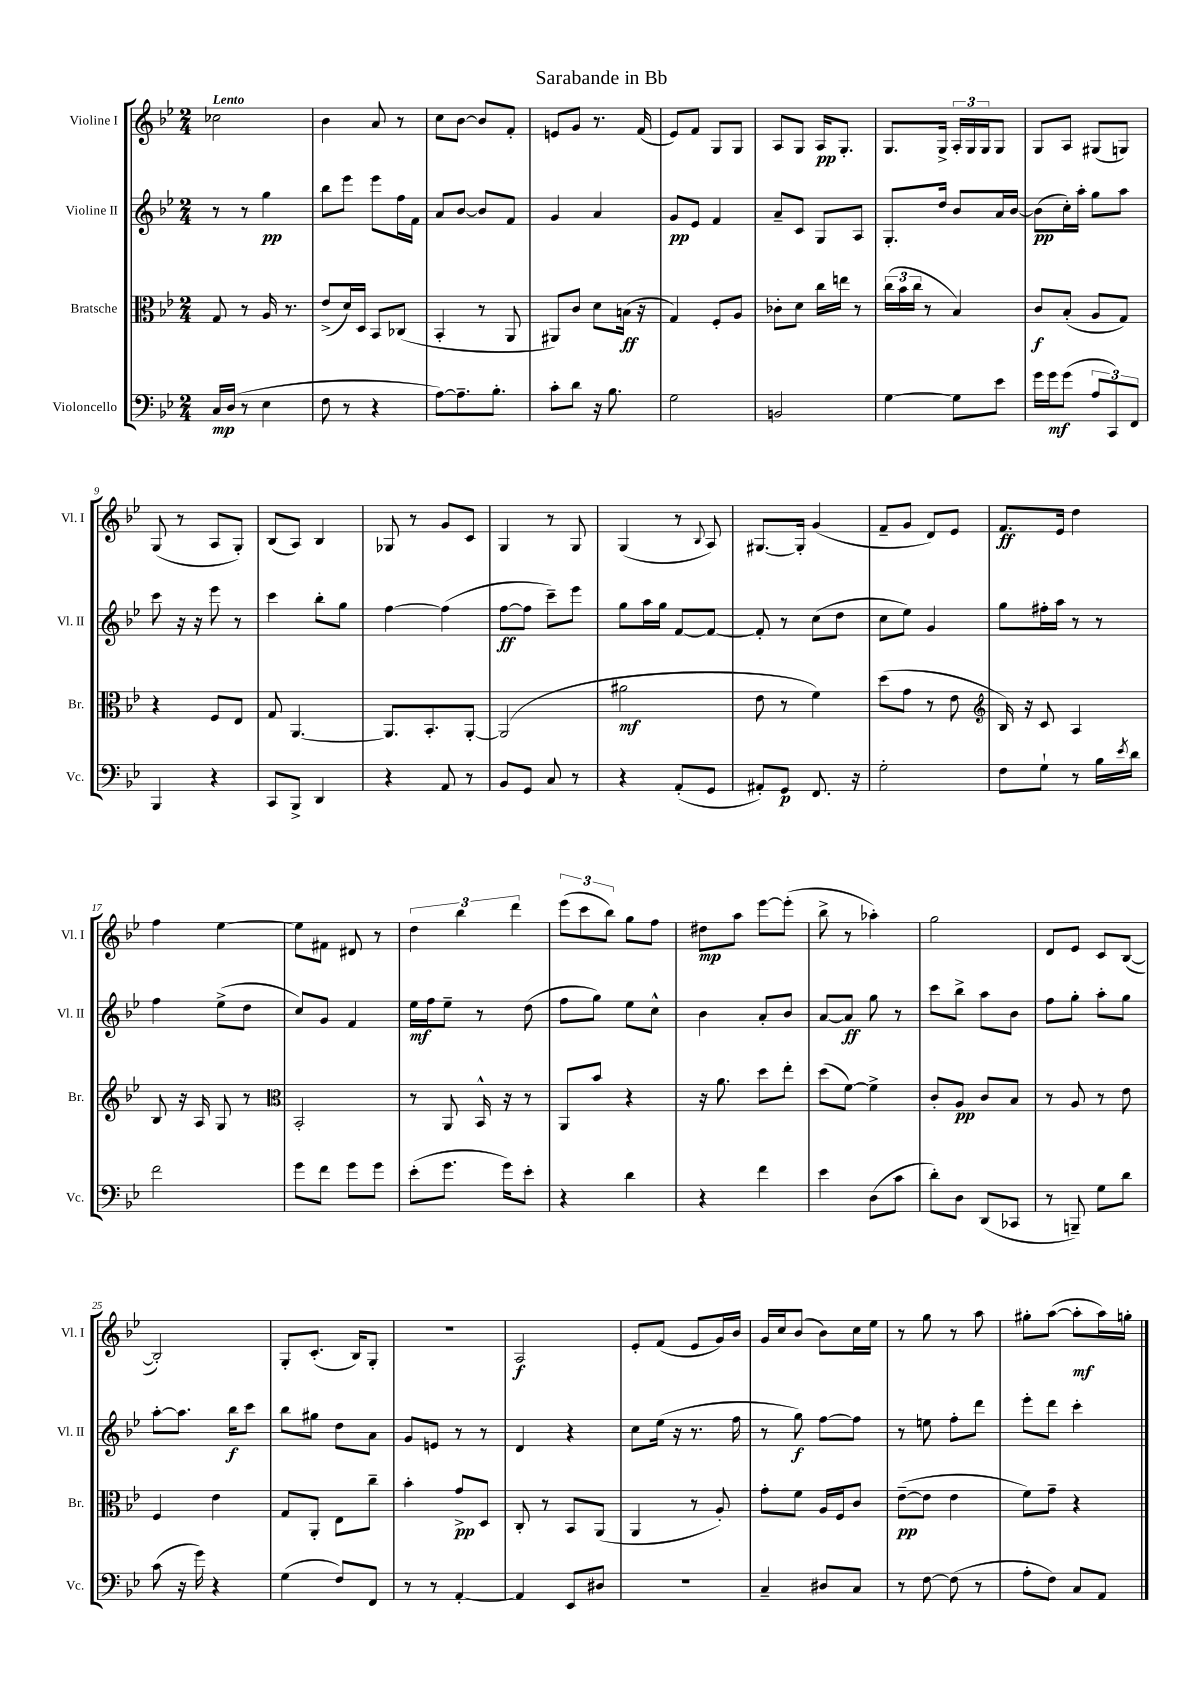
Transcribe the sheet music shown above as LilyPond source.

\header { title = "Sarabande in Bb" }
<<
\new StaffGroup <<
\new Staff = "s0" \with { instrumentName = "Violine I" shortInstrumentName = "Vl. I" } {
    \clef treble \key bes \major \numericTimeSignature \time 2/4 \tempo "Lento"
    ces''2 |
    bes'4 a'8 r8 |
    c''8 bes'8~ bes'8 f'8-. |
    e'8 g'8 r8. f'16( |
    ees'8) f'8 g8 g8 |
    a8 g8 a16\pp g8.-. |
    g8. g16-> \tuplet 3/2 { a16-. g16 g16 } g8 |
    g8 a8 gis8( g8) |
    g8( r8 a8 g8-.) |
    bes8( a8) bes4 |
    ges8 r8 g'8 c'8 |
    g4 r8 g8 |
    g4( r8 \appoggiatura { bes8 } a8) |
    gis8.~ gis16-. g'4( |
    f'8-- g'8 d'8) ees'8 |
    f'8.\ff ees'16 d''4 |
    f''4 ees''4~ |
    ees''8 fis'8 dis'8 r8 |
    \tuplet 3/2 { d''4 bes''4 d'''4 } |
    \tuplet 3/2 { ees'''8( c'''8 bes''8) } g''8 f''8 |
    dis''8\mp a''8 ees'''8~ ees'''8-.( |
    bes''8-> r8 aes''4-.) |
    g''2 |
    d'8 ees'8 c'8 bes8~( |
    bes2-.) |
    g8-. c'8.-.( bes16) g8-. |
    R2 |
    a2\f |
    ees'8-. f'8( ees'8 g'16) bes'16 |
    g'16 c''16 bes'8( bes'8) c''16 ees''16 |
    r8 g''8 r8 a''8 |
    gis''8-. a''8~( a''8-.\mf a''16) g''16-. \bar "|." |
}
\new Staff = "s1" \with { instrumentName = "Violine II" shortInstrumentName = "Vl. II" } {
    \clef treble \key bes \major \numericTimeSignature \time 2/4
    r8 r8 g''4\pp |
    bes''8 ees'''8 ees'''8 f''16 f'16 |
    a'8 bes'8~ bes'8 f'8 |
    g'4 a'4 |
    g'8\pp ees'8 f'4 |
    a'8-- c'8 g8 a8 |
    g8.-. d''16 bes'8 a'16 bes'16~ |
    bes'8\pp( c''16-.) a''16-. g''8 a''8 |
    c'''8 r16 r16 ees'''8 r8 |
    c'''4 bes''8-. g''8 |
    f''4~ f''4( |
    f''8~\ff f''8 c'''8--) ees'''8 |
    g''8 a''16 g''16 f'8~ f'8~ |
    f'8-. r8 c''8( d''8 |
    c''8 ees''8) g'4 |
    g''8 fis''16-. a''16 r8 r8 |
    f''4 ees''8->( d''8 |
    c''8) g'8 f'4 |
    ees''16\mf f''16 ees''8-- r8 d''8( |
    f''8 g''8) ees''8 c''8-^ |
    bes'4 a'8-. bes'8 |
    a'8~ a'8\ff g''8 r8 |
    c'''8 bes''8-> a''8 bes'8 |
    f''8 g''8-. a''8-. g''8 |
    a''8~-. a''8. bes''16\f c'''8 |
    bes''8 gis''8 d''8 a'8 |
    g'8 e'8 r8 r8 |
    d'4 r4 |
    c''8 ees''16( r16 r8. f''16 |
    r8 g''8\f) f''8~ f''8 |
    r8 e''8 f''8-. d'''8 |
    ees'''8-. d'''8 c'''4-. \bar "|." |
}
\new Staff = "s2" \with { instrumentName = "Bratsche" shortInstrumentName = "Br." } {
    \clef alto \key bes \major \numericTimeSignature \time 2/4
    g8 r8 a16 r8. |
    ees'8->( d'16) d16 bes,8 ces8( |
    bes,4-. r8 a,8 |
    ais,8) c'8 d'8 b16\ff( r16 |
    g4) f8-. a8 |
    ces'8-. d'8 c''16 e''16 r8 |
    \tuplet 3/2 { c''16( bes'16 c''16 } r8 bes4) |
    c'8\f bes8-.( a8 g8) |
    r4 f8 ees8 |
    g8 a,4.~ |
    a,8. bes,8.-. a,8~-. |
    a,2( |
    ais'2\mf |
    ees'8 r8 f'4) |
    d''8( g'8 r8 ees'8 |
    \clef treble bes16) r16 c'8 a4 |
    bes8 r16 a16 g8 r8 |
    \clef alto bes,2-. |
    r8 a,8 bes,16-^ r16 r8 |
    a,8 bes'8 r4 |
    r16 a'8. d''8 ees''8-. |
    d''8( f'8~) f'4-> |
    c'8-. a8\pp c'8 bes8 |
    r8 a8 r8 ees'8 |
    f4 ees'4 |
    g8 a,8-. ees8 c''8-- |
    bes'4-. g'8->\pp d8 |
    c8-. r8 bes,8 a,8( |
    a,4 r8 a8-.) |
    g'8-. f'8 a16 f16 c'8 |
    ees'8~--\pp( ees'8 ees'4 |
    f'8) g'8-- r4 \bar "|." |
}
\new Staff = "s3" \with { instrumentName = "Violoncello" shortInstrumentName = "Vc." } {
    \clef bass \key bes \major \numericTimeSignature \time 2/4
    c16\mp d16( r8 ees4 |
    f8 r8 r4 |
    a8~) a8.-- bes8.-. |
    c'8-. d'8 r16 bes8. |
    g2 |
    b,2 |
    g4~ g8 ees'8 |
    g'16 g'16\mf g'8( \tuplet 3/2 { a8 c,8) f,8 } |
    bes,,4 r4 |
    c,8 bes,,8-> d,4 |
    r4 a,8 r8 |
    bes,8 g,8 c8 r8 |
    r4 a,8-.( g,8 |
    ais,8-.) g,8\p f,8. r16 |
    g2-. |
    f8 g8-! r8 bes16 \acciaccatura { ees'8 } d'16 |
    f'2 |
    g'8 f'8 g'8 g'8 |
    ees'8-.( g'8. g'16) ees'8-. |
    r4 d'4 |
    r4 f'4 |
    ees'4 d8( c'8 |
    d'8-.) d8 d,8( ces,8 |
    r8 b,,8--) g8 d'8 |
    c'8( r16 g'16) r4 |
    g4( f8) f,8 |
    r8 r8 a,4~-. |
    a,4 ees,8 dis8 |
    r2 |
    c4-- dis8 c8 |
    r8 f8~ f8( r8 |
    a8-. f8) c8 a,8 \bar "|." |
}
>>
>>
